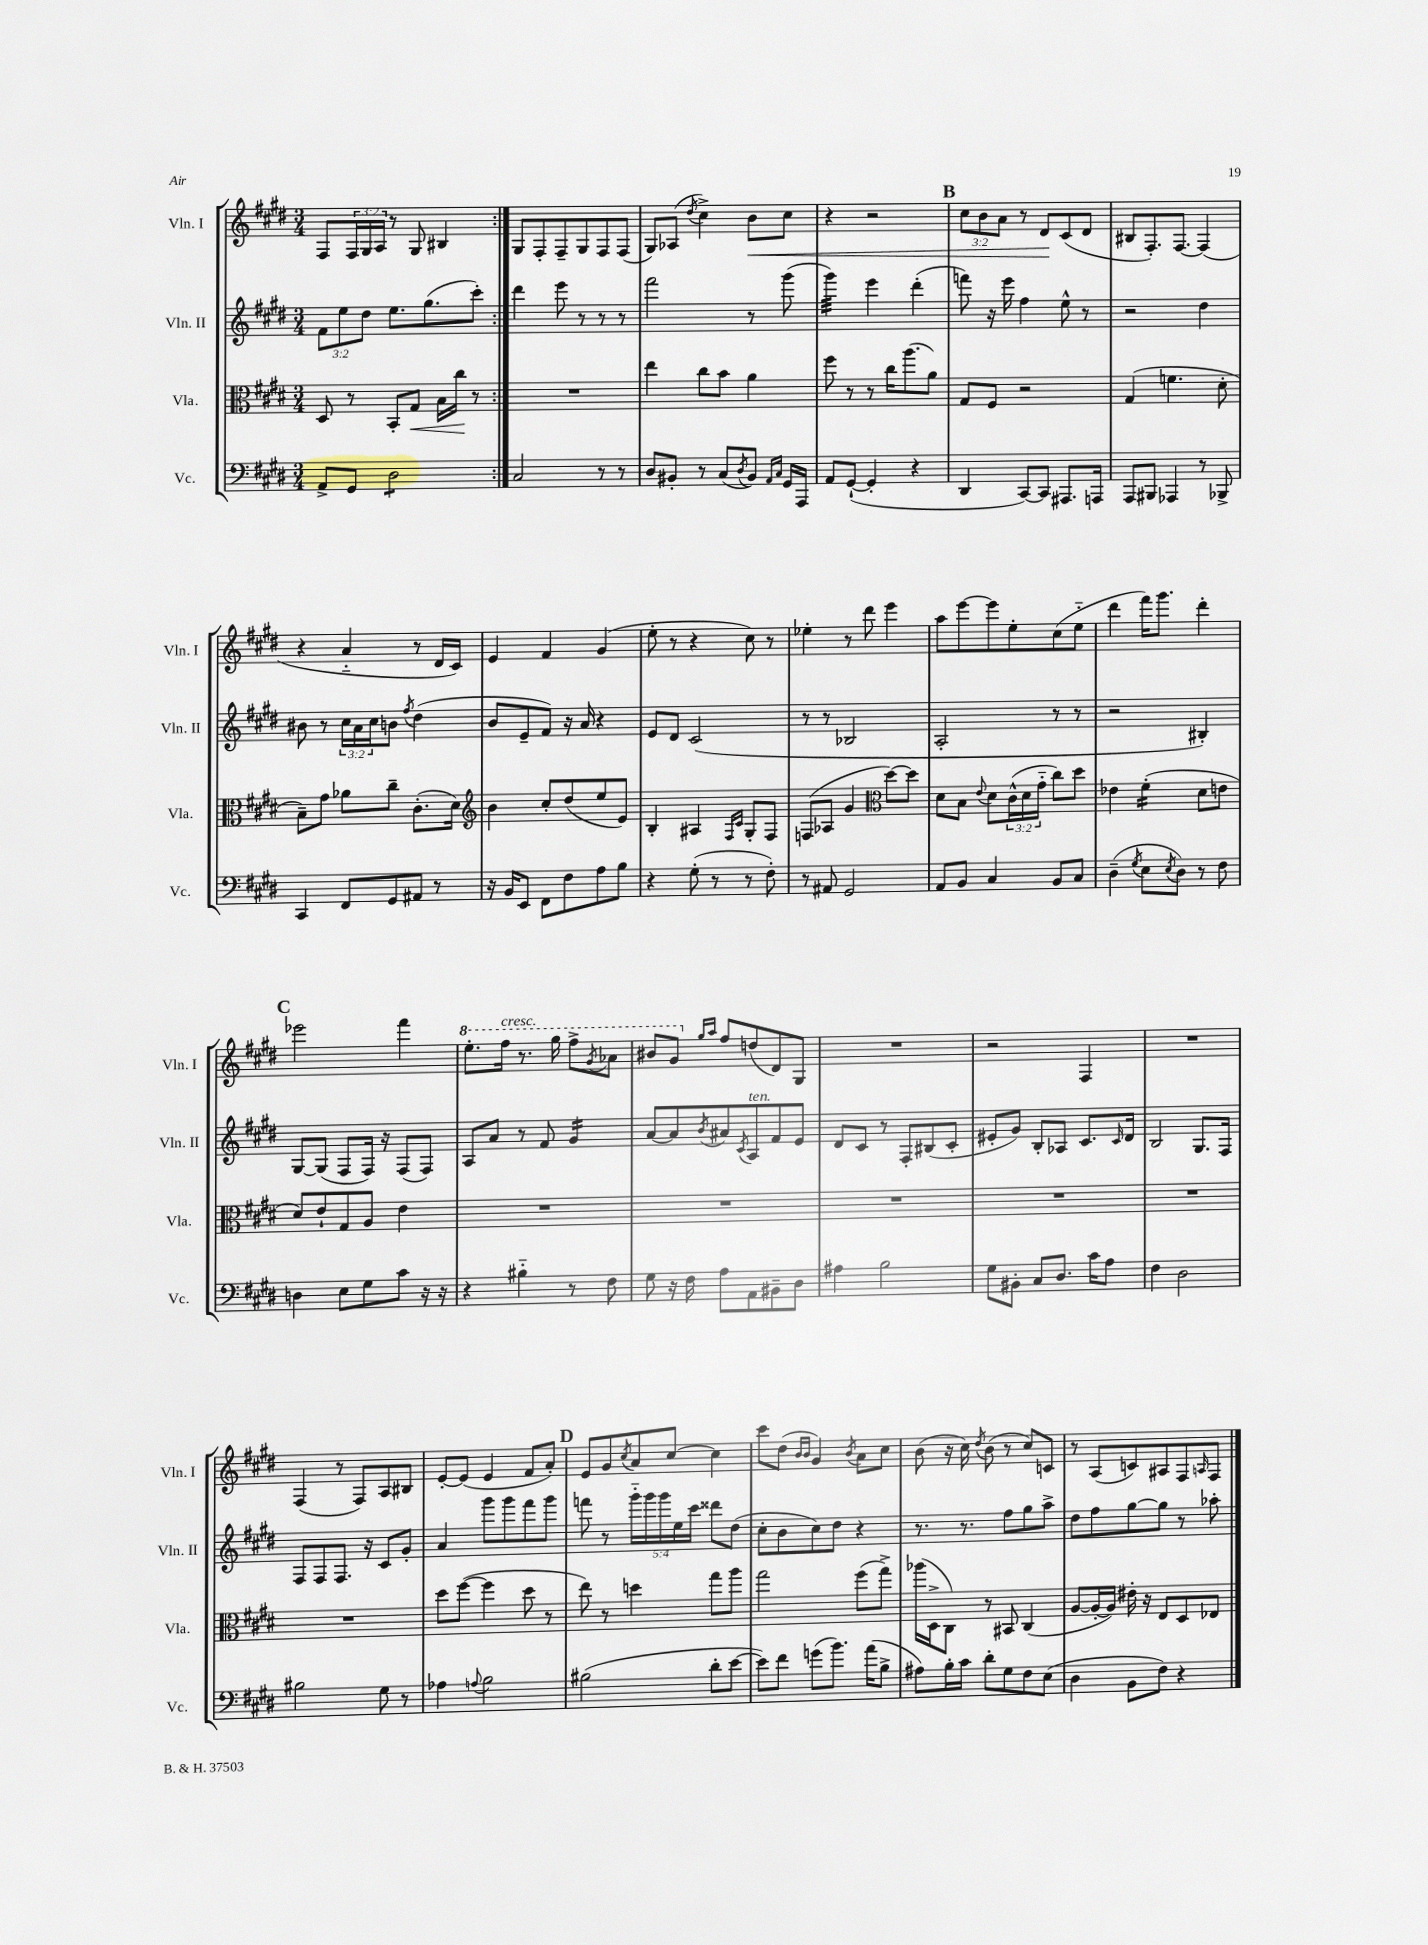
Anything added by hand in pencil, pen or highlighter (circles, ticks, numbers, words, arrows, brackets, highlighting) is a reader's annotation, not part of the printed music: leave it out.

**kern	**kern	**kern	**kern
*staff4	*staff3	*staff2	*staff1
*clefF4	*clefC3	*clefG2	*clefG2
*k[f#c#g#d#]	*k[f#c#g#d#]	*k[f#c#g#d#]	*k[f#c#g#d#]
*M3/4	*M3/4	*M3/4	*M3/4
8AA^	8D#	12f#	8F#
.	.	12ee	.
8GG#	8r	.	24F#
.	.	12dd#	24G#
.	.	.	24A
2D#	8BB'	8.ee	8r
.	8G#	.	8G#
.	.	(8.gg#	.
.	16B	.	4B#
.	16cc#	.	.
.	8r	8ccc#')	.
=:|!	=:|!	=:|!	=:|!
2C#	2.r	4ddd#	8G#
.	.	.	8F#'
.	.	8eee	8F#~
.	.	8r	8G#
8r	.	8r	8F#
8r	.	8r	(8F#
=	=	=	=
8D#	4ee	2fff#	8G#)
8BB#'	.	.	(8A-
.	.	.	8qdd#
8r	8cc#	.	4cc#^)
(8C#	8b	.	.
8qD#	.	.	.
8BB#)	4a	8r	8b
16qqAA	.	.	.
16qqC#	.	.	.
16GG#	.	(8ggg#	8cc#
16AAA	.	.	.
=	=	=	=
8AA	8ff#	4ggg#)	4r
([8GG#`	8r	.	.
4GG#']	8r	4eee	2r
.	16cc#	.	.
.	(8.aa	.	.
4r	.	(4ddd#'	.
.	8a)	.	.
=	=	=	=
4DD#	8G#	8fff)	12cc#
.	.	.	12b
.	8F#	16r	.
.	.	.	12a
.	.	16eee	.
[8CC#)	2r	4ff#	8r
8CC#]	.	.	8d#
8.AAA#	.	8ee^^	(8c#
.	.	8r	8d#
16AAA	.	.	.
=	=	=	=
8AAA	(4G#	2r	8B#
8BBB#	.	.	8.F#')
4AAA-	4.f	.	.
.	.	.	[8.F#
8r	.	4dd#	(4F#]
8BBB-^	8d#'	.	.
=	=	=	=
4CC#	8B~)	8b#	4r
.	8g#	8r	.
8FF#	8a-	24cc#	4a'~
.	.	24a	.
.	.	24cc#	.
8GG#	8cc#~	8b	.
.	.	8qff#	.
8AA#	(8.c#'	(4dd#	8r
8r	.	.	16d#
.	16d#)	.	16c#)
=	=	=	=
*	*clefG2	*	*
16r	4b	8b	4e
16BB	.	.	.
8EE	.	8e~	.
8FF#	8cc#'	8f#)	4f#
8F#	(8dd#	16r	.
.	.	16a	.
8A	8ee	4r	(4g#
8B	8e)	.	.
=	=	=	=
4r	4B'	8e	8ee'
.	.	8d#	8r
(8G#'	4A#	(2c#	4r
8r	.	.	.
.	16qqF#	.	.
.	16qqc#	.	.
8r	8G#'	.	8cc#)
8F#')	8F#	.	8r
=	=	=	=
8r	(8F	8r	4ee-'
8AA#	8A-	8r	.
2GG#	4g#	2B-	8r
.	.	.	8ddd#
*	*clefC3	*	*
.	[8dd#)	.	4eee
.	8dd#]	.	.
=	=	=	=
8AA	8d#	2A'	8aa
8BB	8B	.	[8eee
.	8qqe	.	.
4C#	8d#	.	8eee]
.	(24c#^^	.	8ee'
.	24d#	.	.
.	24g#'~	.	.
8BB	8cc#)	8r	(8cc#
8C#	8dd#	8r	8ee'~
=	=	=	=
(4D#~	4e-	2r	4ddd#
8qG#	.	.	.
8E	(4f#'	.	16fff#)
.	.	.	8.ggg#
8qE	.	.	.
8D#)	.	.	.
8r	8d#	4B#')	4ddd#'
8F#	8e	.	.
=	=	=	=
4D	8d#)	[8G#	2eee-
.	8e`	(8G#]	.
8E	8G#	8F#	.
8G#	8A	16F#)	.
.	.	16r	.
8c#	4e	(8F#	4fff#
16r	.	8F#)	.
16r	.	.	.
=	=	=	=
4r	2.r	8A	8.eee'
.	.	8a	.
.	.	.	16fff#
4B#'~	.	8r	8.r
.	.	8f#	.
.	.	.	16ggg#
8r	.	4g#	8fff#^
.	.	.	8qgg#
8F#	.	.	8aa-
=	=	=	=
8G#	2.r	[8a	8bb#
16r	.	8a]	8gg#
16F#	.	.	.
.	.	.	16qqgg#
.	.	8qb	16qqaa
8A	.	8a#	8ff#
.	.	8qc#	.
8AA	.	8A	(8dd
8BB#~	.	8f#	8d#)
8D#	.	8e	8G#
=	=	=	=
4A#	2.r	8d#	2.r
.	.	8c#	.
2B	.	8r	.
.	.	8F#'	.
.	.	(8B#	.
.	.	8c#'	.
=	=	=	=
8G#	2.r	8e#'	2r
8BB#'	.	8g#)	.
8C#	.	8B'	.
8.D#	.	8A-	.
.	.	8.c#	4F#
16c#	.	.	.
8A	.	.	.
.	.	16qqc#	.
.	.	16d#	.
=	=	=	=
4F#	2.r	2B	2.r
2D#	.	.	.
.	.	8.G#	.
.	.	16F#	.
=	=	=	=
2B#	2.r	8F#	(4F#
.	.	8F#	.
.	.	8.F#	8r
.	.	.	8F#)
.	.	16r	.
8G#	.	8c#	8A
8r	.	8g#'	8B#
=	=	=	=
4A-	8dd#	4a	[8e'
.	([8ff#	.	(8e]
8qqA	.	.	.
2B	4ff#]	8ggg#	4e
.	.	8ggg#	.
.	8dd#	8fff#	8f#
.	8r	8ggg#	8a')
=	=	=	=
(2B#	8ee)	8fff	8e
.	8r	8r	8g#
.	.	.	8qcc#
.	4dd	20ggg#'~	8a
.	.	20ggg#	.
.	.	20ggg#	.
.	.	.	[8cc#
.	.	20ee	.
.	.	20ccc#	.
8d#'	8gg#	8ddd##	4cc#]
[8e	8aa	(8dd#	.
=	=	=	=
8e])	2gg#	8cc#'	8ccc#
8f#	.	8b	(8dd#
.	.	.	16qqb
.	.	.	16qqb
(8g	.	8cc#)	4g#)
8.b)	.	8dd#	.
.	.	.	8qb
.	(8ff#	4r	8a
(16a	.	.	.
8B^	8gg#^)	.	8cc#
=	=	=	=
8A#)	(16aa-	8.r	(8b
.	16D#^	.	.
16B'	8C#)	.	16r
16c#	.	8.r	16cc#)
.	.	.	8qdd#
8d#'	8r	.	(8b
8G#	8BB#	8ff#	8r
8F#	(4C#	8gg#	8cc#)
(8E	.	8aa^	8c
=	=	=	=
4D#	[8A	8dd#	8r
.	16A'_	8ff#	(8A
.	16A])	.	.
8BB	16e#'	[8gg#	8c)
.	16r	.	.
8F#)	8E	8gg#]	8A#
4r	8D#	8r	8F#
.	.	.	16qqA
.	8E-	8aa-'	8F#
==	==	==	==
*-	*-	*-	*-
